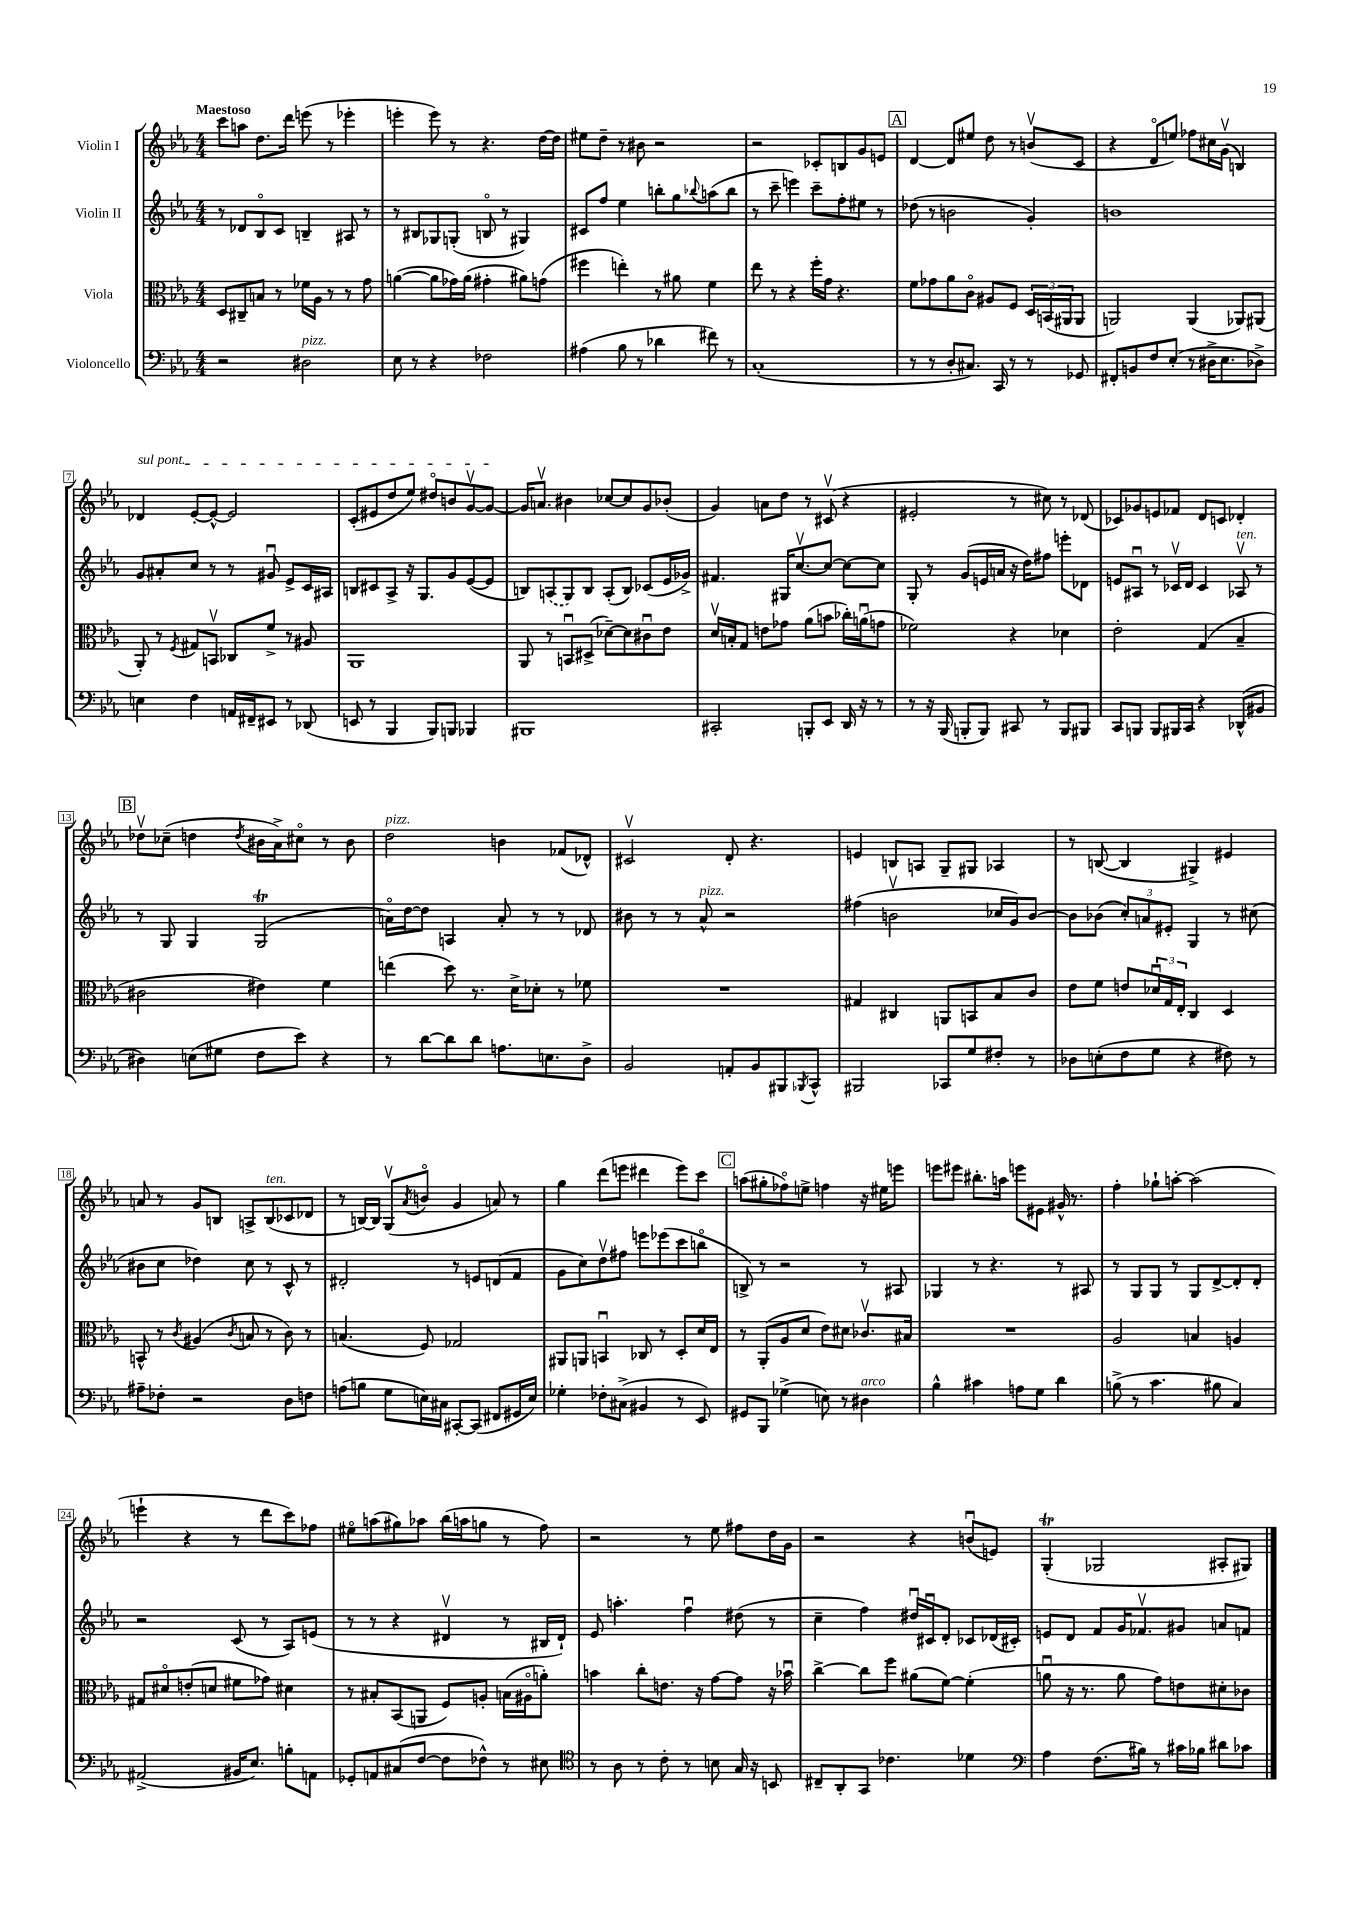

**kern	**kern	**kern	**kern
*staff4	*staff3	*staff2	*staff1
*clefF4	*clefC3	*clefG2	*clefG2
*k[b-e-a-]	*k[b-e-a-]	*k[b-e-a-]	*k[b-e-a-]
*M4/4	*M4/4	*M4/4	*M4/4
2r	8D	8r	8ccc
.	8C#~	8d-	8aa
.	8B	8B-o	8.dd
.	8r	8c	.
.	.	.	16ddd
2D#	16f-	4B~	(8eee
.	16A-	.	.
.	8r	.	8r
.	8r	8A#	4eee-'
.	8g	8r	.
=	=	=	=
8E-	([4a	8r	4eee'
8r	.	8B#	.
4r	8a]	8G-	8eee)
.	16g-)	(8G'	8r
.	(16a	.	.
2F-	4g#'	8Bo	4.r
.	.	8r	.
.	8a#)	4G#)	.
.	(8g	.	[16dd
.	.	.	16dd]
=	=	=	=
(4A#	4ff#	8c#	8ee#
.	.	8ff	8dd~
8B-	4ee')	4ee-	8r
8r	.	.	8b#
4d-	8r	8bb'	2r
.	8a#	8gg	.
.	.	8qqbb-	.
8f#)	4f	(8aa	.
8r	.	8bb-	.
=	=	=	=
(1C'	8ee-	8r	2r
.	8r	8ccc~	.
.	4r	4eee)	.
.	16ff'	8ccc~	8c-'
.	16g	.	.
.	4.r	8ff'	8B
.	.	8ee#	8g
.	.	8r	8e
=	=	=	=
8r	8f	(8dd-	[4d
8r	8g-	8r	.
8D'	8a-	2b	8d]
8.C#)	8co	.	8ee#
.	8A#	.	8dd
16CC	.	.	.
8r	8F	.	8r
8r	24D	4g')	(8bv
.	(24BB	.	.
.	24AA#	.	.
8GG-	8AA#	.	8c
=	=	=	=
8FF#'	2AA)	1b	4r
8BB	.	.	.
8F	.	.	8do
(8E-'	.	.	8ee)
8r	(4AA	.	8ff-
16D#^	.	.	16cc#
8.E-	.	.	(16gv
.	8AA-)	.	4B)
8D-^)	(8AA#	.	.
=	=	=	=
4E	8AA-')	8g	4d-
.	8r	8a#'	.
.	8qF	.	.
4F	8G#	8cc	[8e-'
.	8BBv	8r	8e-^^_
16AA	8C-	8r	2e-]
16FF#~	.	.	.
8EE#	8f^	8g#u	.
8r	8r	8e-^	.
(8DD-	8A#	16c	.
.	.	16A#	.
=	=	=	=
8EE	1AA-	8B	(8c'
8r	.	8c#	8e#
4BBB-	.	8A-^	8dd
.	.	16r	8ee-)
.	.	8.G	.
8BBB-)	.	.	8dd#o
8BBB	.	8g	8b
4BBB-	.	([8e-	[8gv
.	.	8e-]	8g_
=	=	=	=
1BBB#	8AA-	8B)	16g]
.	.	.	8.av
.	8r	(8A	.
.	8BBu	8G)	4b#
.	(8D#^	8B	.
.	[8d-~)	(8A'	[8cc-
.	8d-]	8B)	8cc-]
.	8c#u	(8c-	8g
.	8e-	16e-	(8b-'
.	.	16g-^)	.
=	=	=	=
2CC#'	16dv	4.f#	4g)
.	16B'	.	.
.	8G	.	.
.	8e	.	8a
.	8g-	16G#	8dd
.	.	[8.ccv	.
8BBB'	(8a-	.	8r
8EE-	8b	8cc_	(8c#v
16DD	16cc-')	8cc_	4r
16r	(16au	.	.
8r	8g	8cc]	.
=	=	=	=
8r	2f-)	8G'	2e#'
16r	.	8r	.
(16BBB-	.	.	.
8BBB'	.	(8g	.
8BBB)	.	16e	.
.	.	16a	.
8CC#	4r	16r	8r
.	.	16dd)	.
8r	.	8ff#	8cc#)
8BBB	4d-	8eee'	8r
8BBB#	.	8d-	(8d-
=	=	=	=
8CC	2e-'	8e	8c-)
8BBB	.	8A#u	8g-
8BBB	.	8r	8e
16BBB#	.	16c-v	8f-
16CC	.	16d	.
4r	(4G	4c-	8d
.	.	.	8c
(8DD-^^	4B-~	8A-v	4d-'
8BB#	.	8r	.
=	=	=	=
4D#)	2c#	8r	8dd-v
.	.	8G	(8cc-~
(8E	.	4G	4dd
8G#	.	.	.
.	.	.	8qdd
8F	4e#)	(2G	16b#
.	.	.	16a-^)
8e-)	.	.	8cc#o
4r	4f	.	8r
.	.	.	8b#
=	=	=	=
8r	(4ee	16ao)	2dd
.	.	[16dd	.
[8d	.	8dd]	.
8d]	8dd)	4A	.
8d	8.r	.	.
8.A	.	8a'	4b
.	16d^	.	.
.	8d-'	8r	.
8.E	.	.	.
.	8r	8r	(8f-
8D^	8f-	8d-	8d-^^)
=	=	=	=
2BB-	1r	8b#	2c#v
.	.	8r	.
.	.	8r	.
.	.	8a-^^	.
8AA'	.	2r	8d'
8BB-	.	.	4.r
8BBB#	.	.	.
8qBBB-	.	.	.
8CC^^	.	.	.
=	=	=	=
2BBB#	4G#	(4ff#	4e
.	4C#	2bv	8B
.	.	.	8A
8CC-	8AA	.	8G~
8G	8BB	.	8G#
8F#'	8B-	16cc-	4A-
.	.	16g)	.
8r	8c	[8b	.
=	=	=	=
8D-	8e-	8b]	8r
(8E'	8f	(8b-	([8B
8F	8e	12cc')	4B]
.	.	12a	.
8G	24d-u	.	.
.	24G	12e#'	.
.	24E-'	.	.
4r	4C	4G	4G#^)
8F#)	4D	8r	4e#
8r	.	(8cc#	.
=	=	=	=
8A#~	8BB^^	8b#	8a
8F-'	8r	8cc	8r
.	8qc	.	.
2r	(4A#	4dd-)	8g
.	.	.	8B
.	8qc	.	.
.	8B	8cc	8A^
.	8r	8r	(8B
8D	8c)	8c^^	8c-
8F	8r	8r	8d-
=	=	=	=
(8A	(4.B	2d#'	8r
8B	.	.	[16B)
.	.	.	16B]
8G	.	.	(8Gv
.	.	.	8qa-
16E)	8F)	.	8bo
16C#	.	.	.
[8CC#'	2G-	8r	4g
(8CC#]	.	8e	.
8FF#	.	(8d	8a)
16GG#	.	8f	8r
16E)	.	.	.
=	=	=	=
4G-'	8AA#	8g	4gg
.	8AA	8cc)	.
8F-'	4BBu	8ddv	(8ddd
(8C#^	.	8ff#	8eee
4BB#	8C-	8eee	4ddd#
.	8r	(8eee-	.
8r	8D'	8ccc	8eee)
8EE-)	16d	8bbo	8ccc
.	16E-	.	.
=	=	=	=
8GG#	8r	8B^)	(8aa
8BBB-	(8AA-'	8r	8gg#'
(4G-^	8A-	2r	8ff-o)
.	8d	.	8ee^
8E)	8e-)	.	4ff
8r	8d#	.	.
4D#	8.c-v	8r	16r
.	.	.	16ee#
.	.	8A#	8eee
.	16B#	.	.
=	=	=	=
4B-^^	1r	4G-	8eee
.	.	.	8eee#
4c#	.	8r	8.bb#'
.	.	4.r	.
.	.	.	16aa
8A	.	.	8eee
8G	.	.	8e#
4d	.	8r	16g#^^
.	.	.	8.r
.	.	8A#	.
=	=	=	=
(8B^	2A-	8r	4ff'
8r	.	8G	.
4.c	.	8G	8gg-`
.	.	8r	[8aa'
.	4B	8G	(2aa]
8B#	.	[8d^	.
4C)	4A	8d']	.
.	.	8d'	.
=	=	=	=
(2AA#^	8G#	2r	4eee`
.	8d#o	.	.
.	(8e'	.	4r
.	8d	.	.
16BB#	8f#	(8c	8r
8.E-)	.	.	.
.	8g-)	8r	8ddd
8B'	4d#	8A-)	8ccc)
8AA	.	(8e	8ff-
=	=	=	=
8GG-'	8r	8r	8ee#o
8AA	8B#'	8r	(8aa
(8C#	(8BB-	4r	8gg#)
[8F	8AA	.	8aa-
8F]	8F)	4d#v	(16bb-
.	.	.	16aa
8F-^^)	8A'	.	8gg
8r	(16B	8r	8r
.	16A#o	.	.
8E#	8a')	16B#	8ff)
.	.	16d#`)	.
=	=	=	=
*clefC4	*	*	*
8r	4b	8e-	2r
8A-	.	4.aa'	.
8r	8cc'	.	.
8c'	8.e	.	.
8r	.	4ffu	8r
.	16r	.	.
8B	[8g	.	8ee-
16G	8g]	(8dd#	8ff#
16r	.	.	.
8BB	16r	8r	16dd
.	16b-u	.	16g
=	=	=	=
8C#~	[4cc^	4cc~	2r
8AA-'	.	.	.
8GG	8cc]	4ff)	.
4.c-	8ff	.	.
.	(8a#	16dd#u	4r
.	.	16c#u	.
.	[8f)	8d'	.
4d-	(4f']	8c-	(8bu
.	.	(16d-	8e)
.	.	16c#')	.
=	=	=	=
*clefF4	*	*	*
4A-	8au	8e	(4G'
.	16r	8d	.
.	8.r	.	.
(8.F	.	8f	2G-
.	8a	16g	.
16B#)	.	8.f-v	.
8r	8g)	.	.
16c#	8e	8g#	.
16B-	.	.	.
8d#	8d#'	8a	8A#'
8c-	8c-	8f	8G#)
==	==	==	==
*-	*-	*-	*-
